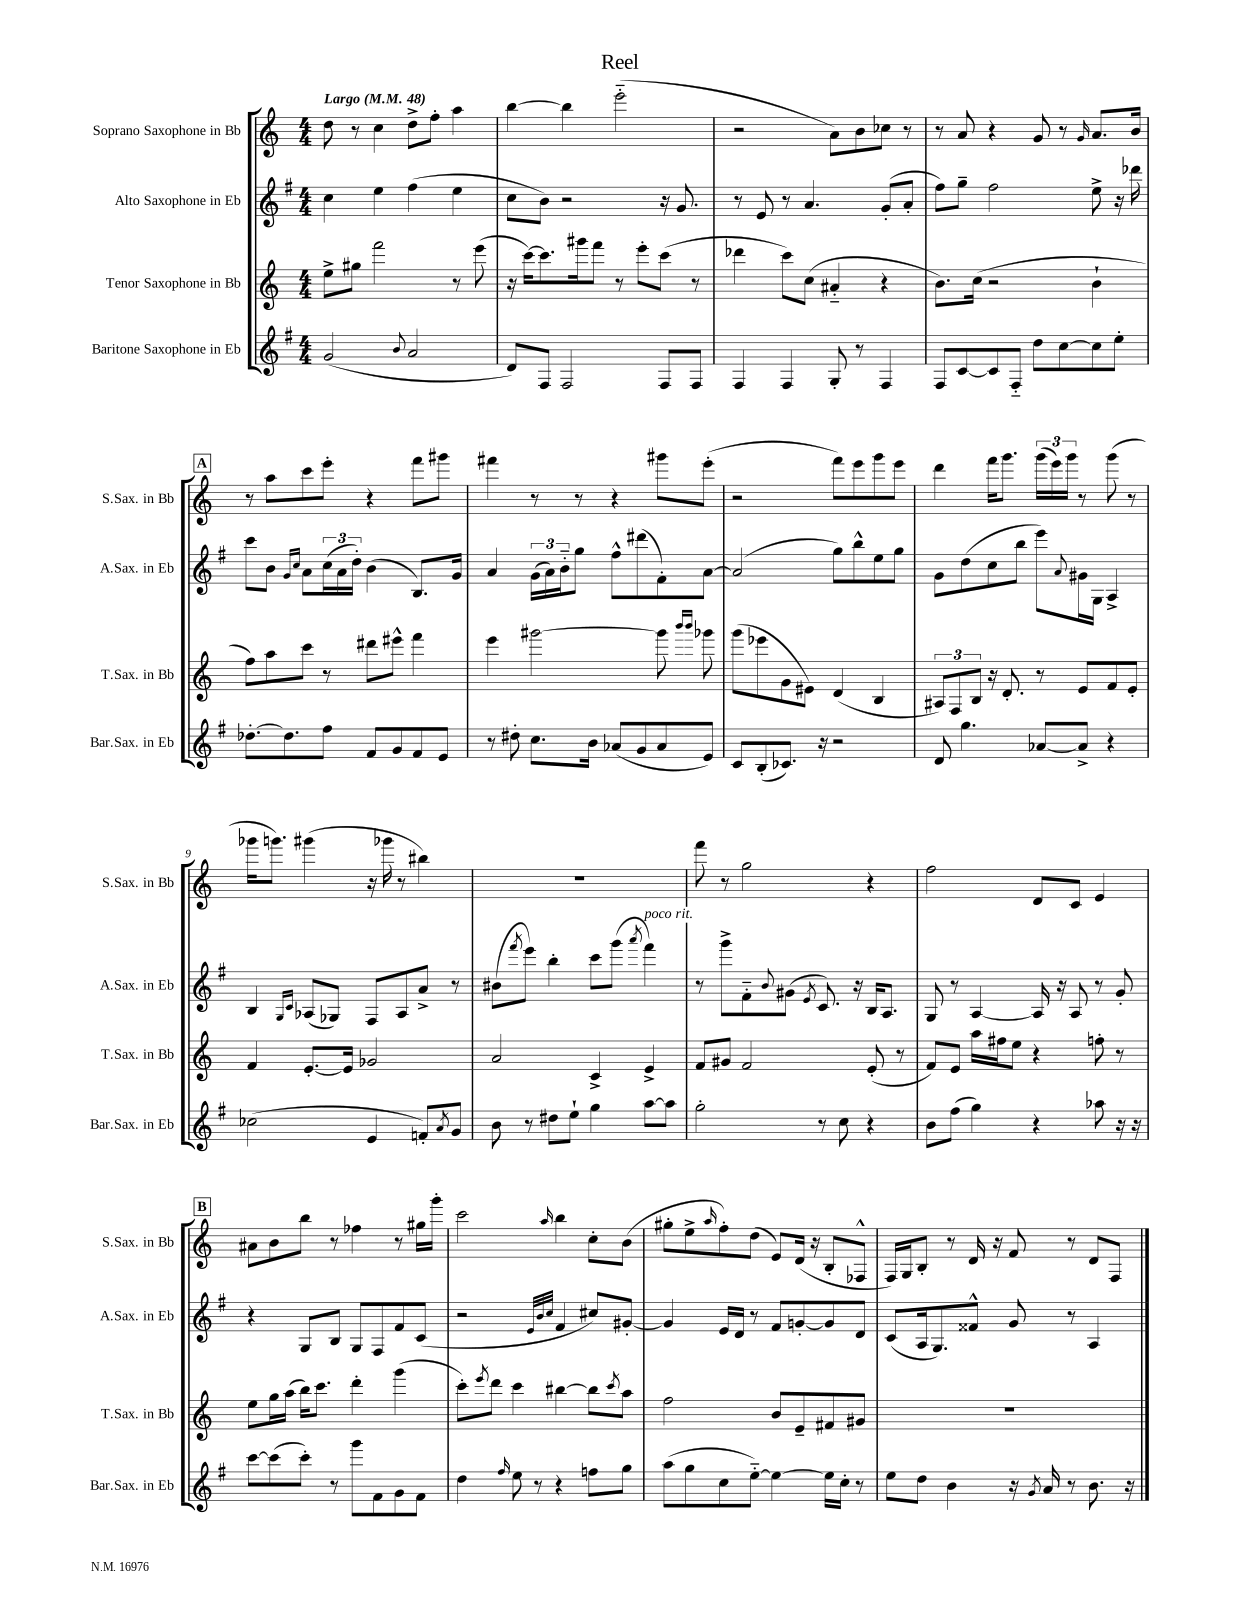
\header { title = "Reel" }
<<
\new StaffGroup <<
\new Staff = "s0" \with { instrumentName = "Soprano Saxophone in Bb" shortInstrumentName = "S.Sax. in Bb" } {
    \clef treble \key c \major \numericTimeSignature \time 4/4 \tempo "Largo" 4 = 48
    d''8 r8 c''4 d''8-> f''8-. a''4 |
    b''4~ b''4 e'''2-_( |
    r2 a'8) b'8 ces''8 r8 |
    r8 a'8 r4 g'8 r8 \grace { g'16 } a'8. b'16 |
    \mark \markup { \box "A" } r8 a''8 c'''8 e'''8-. r4 f'''8 gis'''8 |
    fis'''4 r8 r8 r4 gis'''8 e'''8-.( |
    r2 f'''8) e'''8 g'''8 e'''8 |
    d'''4 f'''16 g'''8. \tuplet 3/2 { g'''16( e'''16) g'''16 } r8 g'''8( r8 |
    ges'''16 g'''8.) gis'''4( r16 ges'''16 r8 bis''4) |
    R1 |
    f'''8 r8 g''2 r4 |
    f''2 d'8 c'8 e'4 |
    \mark \markup { \box "B" } ais'8 b'8 b''8 r8 fes''4 r8 gis''16 g'''16-. |
    c'''2 \grace { a''16 } b''4 c''8-. b'8( |
    gis''8-. e''8-> \grace { a''16 } f''8-.) d''8( e'8) d'16( r16 b8-. fes8-^ |
    f16) g16 b8-. r8 d'16 r16 f'8 r8 d'8 f8 \bar "|." |
}
\new Staff = "s1" \with { instrumentName = "Alto Saxophone in Eb" shortInstrumentName = "A.Sax. in Eb" } {
    \clef treble \key g \major \numericTimeSignature \time 4/4
    c''4 e''4 fis''4( e''4 |
    c''8 b'8) r2 r16 g'8. |
    r8 e'8 r8 a'4. g'8-.( a'8-. |
    fis''8) g''8-- fis''2 e''8-> r16 des'''16 |
    \mark \markup { \box "A" } c'''8 b'8 \grace { g'16 c''16 } a'8 \tuplet 3/2 { c''16( a'16 d''16-.) } b'4( b8.) g'16 |
    a'4 \tuplet 3/2 { g'16( a'16) b'16-_ } g''8 fis''8-^ dis'''8( fis'8-.) a'8~ |
    a'2( g''8) b''8-^ e''8 g''8 |
    g'8 d''8( c''8 b''8 e'''8) \appoggiatura { a'8 } gis'16 g16 a4-> |
    b4 \grace { g16 c'16 } aes8( ges8) fis8 aes8 a'8-> r8 |
    bis'8( \acciaccatura { fis'''8 } e'''8) b''4-. c'''8 g'''8( \acciaccatura { a'''8 } fis'''4^\markup { \italic "poco rit." }) |
    r8 g'''8-> fis'8-_ \appoggiatura { b'8 } gis'8( \acciaccatura { e'8 } c'8.) r16 b16 a8. |
    g8 r8 a4~ a16 r16 a8 r8 g'8-. |
    \mark \markup { \box "B" } r4 g8 b8 g8 fis8 fis'8 c'8( |
    r2 \grace { e'32 b'32 c''32 } fis'4 cis''8) gis'8~-. |
    gis'4 e'16 d'16 r8 fis'8 g'8~-. g'8 d'8 |
    c'8( a16 g8.) fisis'8-^ g'8 r8 a4 \bar "|." |
}
\new Staff = "s2" \with { instrumentName = "Tenor Saxophone in Bb" shortInstrumentName = "T.Sax. in Bb" } {
    \clef treble \key c \major \numericTimeSignature \time 4/4
    e''8-> gis''8 f'''2 r8 e'''8( |
    r16 c'''16~) c'''8. gis'''16 f'''8 r8 e'''8-. c'''8( r8 |
    des'''4 c'''8) c''8( ais'4-_ r4 |
    b'8.) c''16( r2 b'4-! |
    \mark \markup { \box "A" } f''8) a''8 c'''8 r8 dis'''8 eis'''8-^ f'''4 |
    e'''4 gis'''2~ gis'''8 \grace { b'''16 b'''16 } ges'''8 |
    g'''8( ees'''8 g'8 eis'8) d'4( b4 |
    \tuplet 3/2 { ais8) f8 b8 } r16 d'8.-. r8 e'8 f'8 e'8-. |
    f'4 e'8.~-. e'16 ges'2 |
    a'2 c'4-> e'4-> |
    f'8 gis'8 f'2 e'8-.( r8 |
    f'8) e'8 a''16 fis''16 e''8 r4 f''8-. r8 |
    \mark \markup { \box "B" } e''8 g''16 a''16( b''16) c'''8. d'''4-. g'''4( |
    c'''8-.) \acciaccatura { e'''8 } d'''8 c'''4 bis''4~ bis''8 \acciaccatura { c'''8 } a''8 |
    f''2 b'8 e'8-- fis'8 gis'8 |
    R1 \bar "|." |
}
\new Staff = "s3" \with { instrumentName = "Baritone Saxophone in Eb" shortInstrumentName = "Bar.Sax. in Eb" } {
    \clef treble \key g \major \numericTimeSignature \time 4/4
    g'2( \appoggiatura { b'8 } a'2 |
    d'8) fis8 fis2 fis8 fis8 |
    fis4 fis4 g8-. r8 fis4 |
    fis8 c'8~ c'8 fis8-_ d''8 c''8~ c''8 e''8-. |
    \mark \markup { \box "A" } des''8.~-. des''8. fis''8 fis'8 g'8 fis'8 e'8 |
    r8 dis''8-. c''8. b'16 aes'8( g'8 aes'8 e'8) |
    c'8 b8-.( ces'8.) r16 r2 |
    d'8 g''4. aes'8~ aes'8-> r4 |
    ces''2( e'4 f'8-.) \acciaccatura { a'8 } g'8 |
    b'8 r8 dis''8 e''8-! g''4 a''8~ a''8 |
    g''2-. r8 c''8 r4 |
    b'8 fis''8( g''4) r4 aes''8 r16 r16 |
    \mark \markup { \box "B" } c'''8~ c'''8( c'''8-.) r8 g'''8 fis'8 g'8 fis'8 |
    d''4 \grace { fis''16 } e''8 r8 r4 f''8 g''8 |
    a''8( g''8 c''8 e''8~-_) e''4~ e''16 c''16-. r8 |
    e''8 d''8 b'4 r16 \acciaccatura { g'8 } a'16 r8 b'8. r16 \bar "|." |
}
>>
>>
